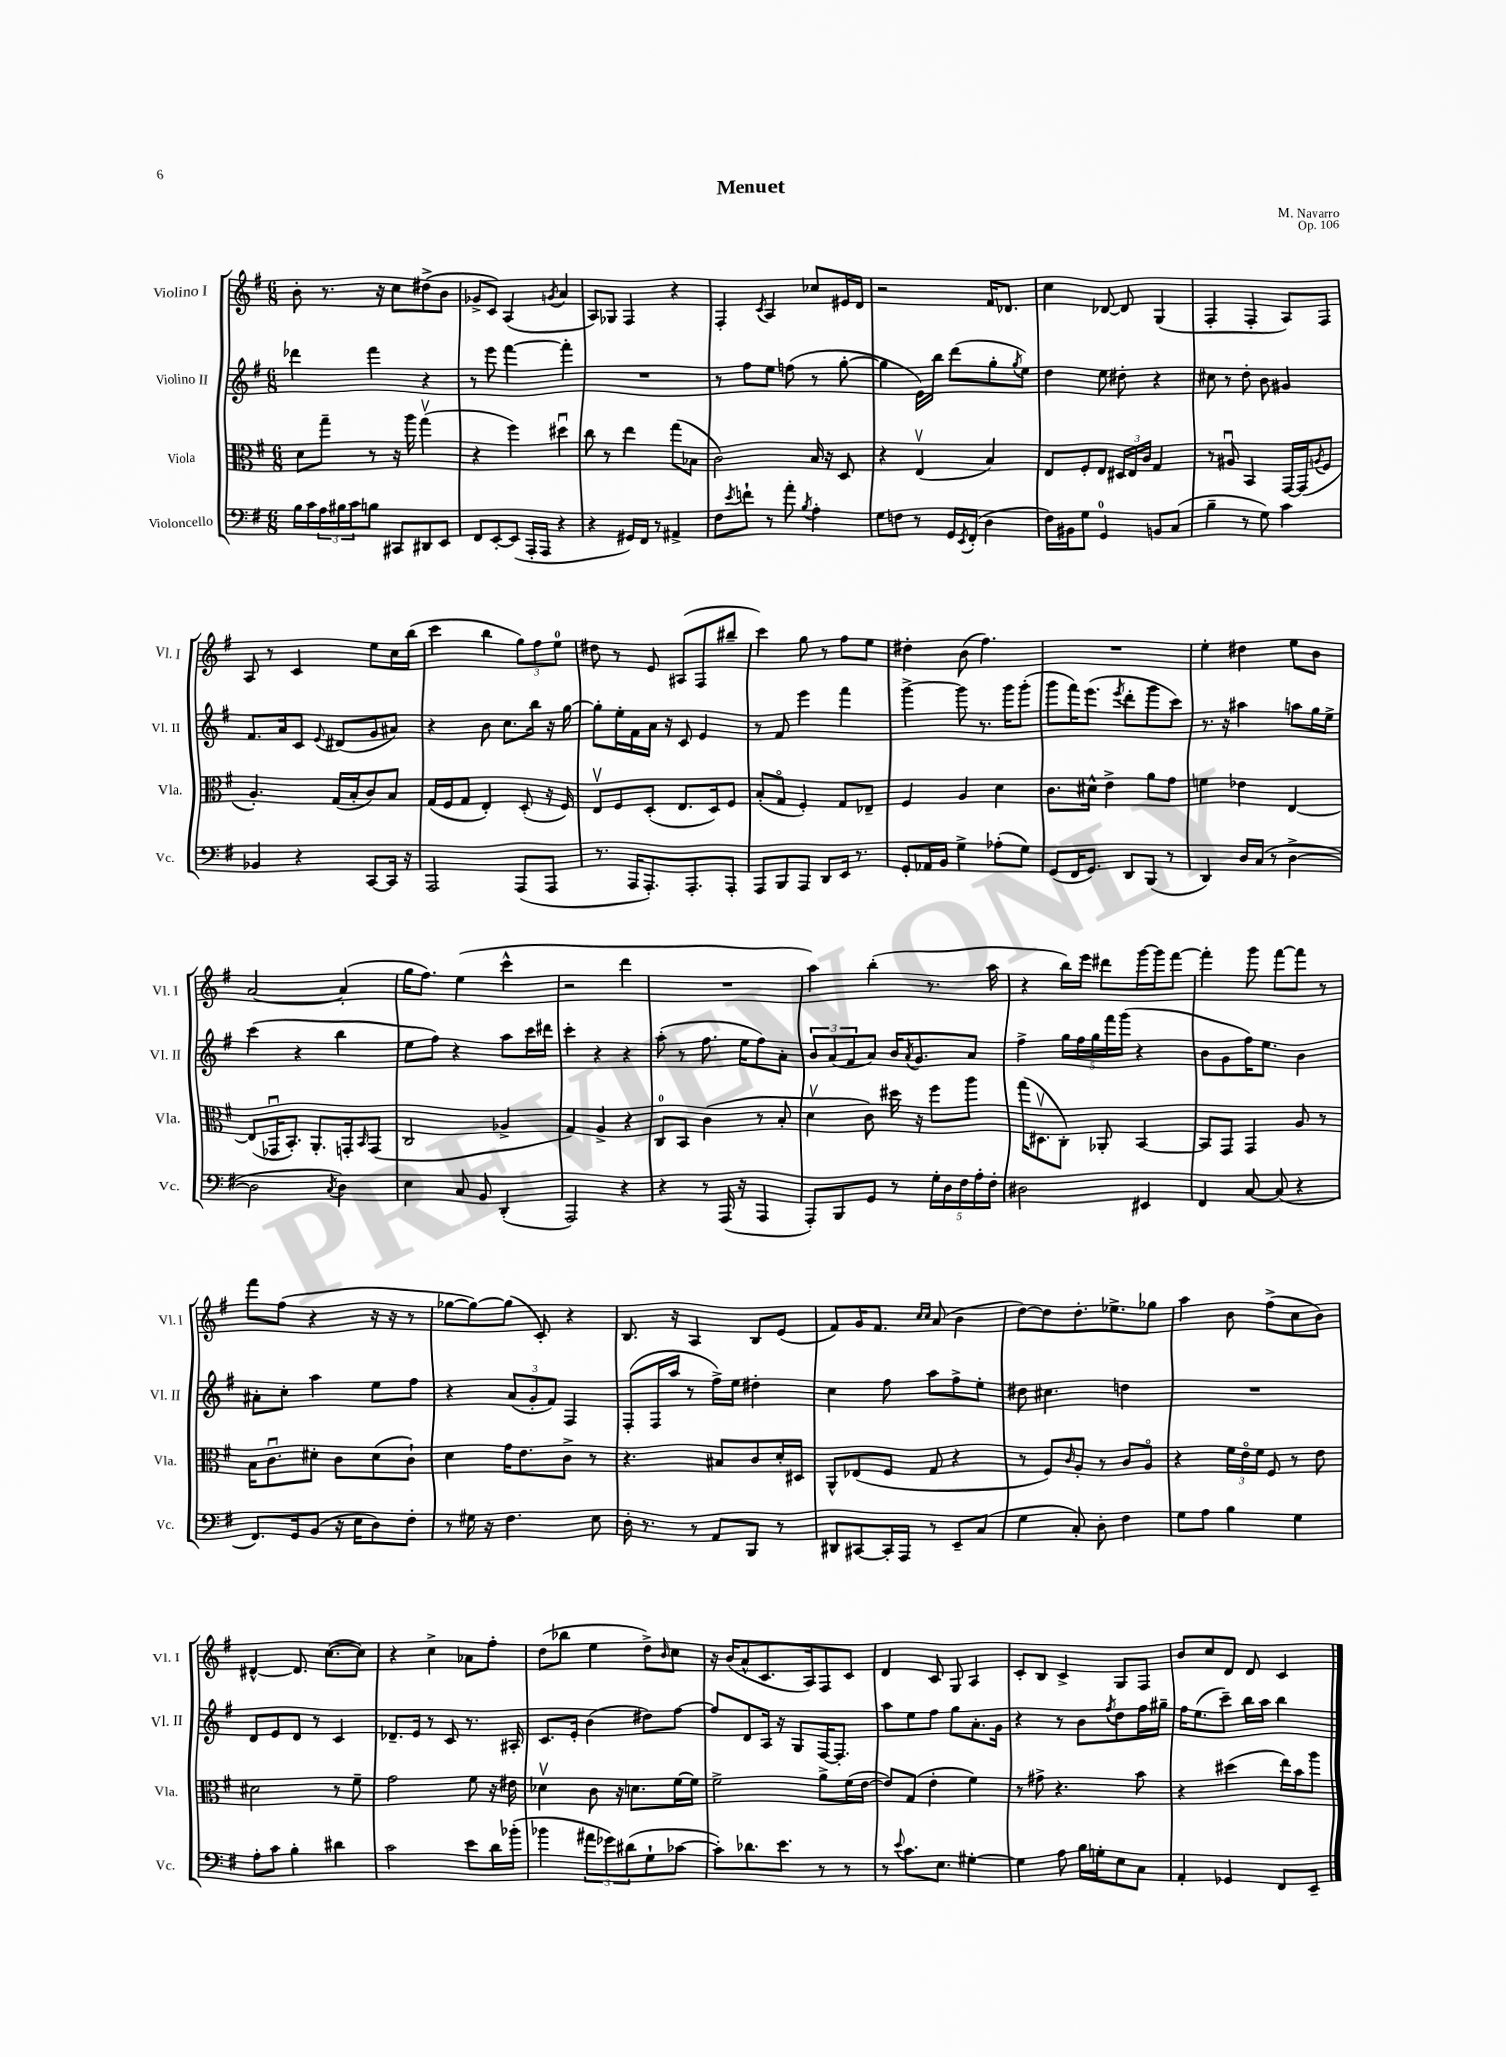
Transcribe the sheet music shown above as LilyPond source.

\header { title = "Menuet" composer = "M. Navarro" opus = "Op. 106" }
<<
\new StaffGroup <<
\new Staff = "s0" \with { instrumentName = "Violino I" shortInstrumentName = "Vl. I" } {
    \clef treble \key g \major \numericTimeSignature \time 6/8
    b'8-. r8. r16 c''8 dis''8->( b'8 |
    ges'8-> c'8) a4( \acciaccatura { g'8 } a'4 |
    a8) ges8 fis4 r4 |
    fis4-. \acciaccatura { c'8 } a4 ces''8 eis'16 d'16 |
    r2 fis'16 des'8. |
    c''4 des'8~ des'8 g4( |
    fis4-. fis4-. a8) fis8 |
    a8 r8 c'4 e''8 c''16 b''16( |
    c'''4 b''4 \tuplet 3/2 { g''8) fis''8 e''8-0 } |
    dis''8 r8 e'8 ais8( fis8 bis''8-- |
    c'''4) g''8 r8 fis''8 e''8 |
    dis''4-. b'8( fis''4.) |
    R2. |
    e''4-. dis''4 e''8 b'8 |
    a'2~ a'4-.( |
    g''16 fis''8.) e''4( c'''4-^ |
    r2 d'''4 |
    R2. |
    a''4) b''4-.( r8. a''16 |
    r4 b''16) e'''16 dis'''8 g'''16~ g'''16 fis'''8~ |
    fis'''4-. g'''8 fis'''8~ fis'''8 r8 |
    fis'''8 fis''8( r4 r16 r16 r8 |
    ges''8~ ges''8~) ges''8( c'8-.) r4 |
    b8. r16 a4 b8 e'8( |
    fis'8) g'16 fis'8. \grace { c''16 c''16 } a'8( b'4 |
    d''8~) d''8 d''8.-. ees''8.-> ges''8 |
    a''4 b'8 fis''8->( c''8 b'8) |
    dis'4~-^ dis'8. c''8.~( c''8) |
    r4 c''4-> aes'8 fis''8-. |
    d''8( bes''8 e''4 d''8->) \grace { b'16 } c''8 |
    r16 b'16( a'8-^ c'8. a16) fis8 c'8 |
    d'4 c'8 g8 a4 |
    c'8-. b8 c'4-> g8 fis8 |
    b'8 c''8 d'8 d'8 c'4 \bar "|." |
}
\new Staff = "s1" \with { instrumentName = "Violino II" shortInstrumentName = "Vl. II" } {
    \clef treble \key g \major \numericTimeSignature \time 6/8
    des'''4 fis'''4 r4 |
    r8 e'''8 fis'''4~ fis'''4-. |
    R2. |
    r8 fis''8 e''8 f''8( r8 g''8~-. |
    g''4 e'16) b''16 d'''8( g''8-. \acciaccatura { g''8 } e''8) |
    d''4 e''8 dis''8-. r4 |
    cis''8 r8 d''8-. b'8 gis'4 |
    fis'8. a'16 c'8 \appoggiatura { e'8 } dis'8( g'8 ais'8) |
    r4 b'8 c''8. b''16 r16 g''16~ |
    g''8-. e''16-. fis'16 a'16 r16 c'8 e'4 |
    r8 fis'8 e'''4 fis'''4 |
    g'''4~-> g'''8 r8. g'''16 g'''8-.( |
    g'''8 fis'''16) e'''8.( \acciaccatura { e'''8 } d'''8-. g'''8 c'''8) |
    r8. r16 ais''4 a''8 g''16 e''16-> |
    c'''4( r4 b''4 |
    e''8 fis''8) r4 a''8 c'''16 dis'''16 |
    c'''4-. r4 r4 |
    a''8-.( r8 fis''8. e''16 fis''8) a'8-. |
    \tuplet 3/2 { b'8 a'8( fis'8 } a'8) b'16 \acciaccatura { a'8 } g'8. a'8 |
    fis''4-> \tuplet 5/4 { g''16 fis''16 g''16 fis'''16 g'''16( } r4 |
    b'8 g'8 fis''16) e''8. b'4 |
    ais'8-. c''8-. a''4 e''8 fis''8 |
    r4 \tuplet 3/2 { a'8( g'8-. fis'8) } fis4 |
    fis8-.( fis16 a''16 r8 fis''16->) e''16 dis''4-. |
    c''4 fis''8 a''8 fis''8-> e''8-. |
    dis''8 cis''4. d''4 |
    R2. |
    d'8 e'8 d'8 r8 c'4 |
    des'8.-- e'16 r8 c'8 r8. ais16-. |
    c'8. e'16-. b'4( dis''8) fis''8~ |
    fis''8 d'8 a16 r16 g8 fis16~ fis8.-. |
    a''8 e''8 fis''8 g''8 a'8.-. g'16 |
    r4 r8 b'8 \acciaccatura { fis''8 } d''8 fis''16 gis''16-- |
    fis''16 e''8.( c'''8--) b''16 a''16 b''4 \bar "|." |
}
\new Staff = "s2" \with { instrumentName = "Viola" shortInstrumentName = "Vla." } {
    \clef alto \key g \major \numericTimeSignature \time 6/8
    d'8 g''8-- r8 r16 a''16 g''4\upbow( |
    r4 fis''4) dis''4\downbow |
    c''8 r8 e''4 g''8( bes8 |
    c'2) b16 r16 d8 |
    r4 e4\upbow( b4) |
    e8 fis8-. e8 \tuplet 3/2 { dis16 e16 c'16 } g4 |
    r8 ais8\downbow b,4 g,16~ g,16( \acciaccatura { a8 } fis8 |
    a4.-.) g16( b16-. c'8) b8 |
    g16( fis16 g8 e4-.) d8-.( r16 fis16) |
    e8\upbow fis8 d8-.( e8. d16) fis8 |
    b8-.( g8\flageolet fis4-.) g8 ees8-- |
    fis4 a4 d'4 |
    c'8. dis'16-^ e'4-> a'8 g'8 |
    f'4 ees'4 e4~ |
    e8( ges,16\downbow b,8.-.) a,8.-. g,16-. \grace { b,16 } g,8( |
    c2 aes4-> |
    g4) a4-> r4 |
    c8-0 b,8 c'4( r8 b8-. |
    d'4\upbow c'8) dis''16 r16 fis''8 a''8 |
    g''16( dis8.\upbow c8-.) aes,8-. b,4~ |
    b,8 g,8 g,4 a8 r8 |
    b16 c'8.\downbow dis'8-. c'8 dis'8( c'8-!) |
    d'4 g'16 e'8. c'8-> r8 |
    r4. bis8 c'8 d'16-. dis16 |
    a,8-^ ees8( fis8 g8 r4 |
    r8 fis8) \grace { c'16 } a8-. r8 c'8 a8\flageolet |
    r4 \tuplet 3/2 { fis'16 e'16\flageolet fis'16 } fis8 r8 e'8 |
    dis'2 r8 fis'8-- |
    g'2 fis'8 r16 eis'16 |
    des'4\upbow c'8 r16 d'8. fis'16~ fis'16 |
    fis'2-> a'8-> fis'16( e'16~ |
    e'8) g8( e'4-. fis'4) |
    r8 gis'8-> r4. b'8 |
    r4 dis''4( e''16) b'16 a''8 \bar "|." |
}
\new Staff = "s3" \with { instrumentName = "Violoncello" shortInstrumentName = "Vc." } {
    \clef bass \key g \major \numericTimeSignature \time 6/8
    b16 c'16 \tuplet 3/2 { a16 bis16 c'16 } b8 cis,8 dis,8 e,8 |
    fis,8 e,8~-. e,8( a,,16-. a,,16 r4 |
    r4 gis,16) fis,16 r8 ais,4-> |
    fis8 \acciaccatura { e'8 } f'8-! r8 a'8-. \acciaccatura { b8 } a4-. |
    g8 f8 r8 g,16 \acciaccatura { e,8 } fis,16-.( d4 |
    fis16) bis,16 g8 g,4-0 b,8 c8( |
    b4-- r8 g8) c'4 |
    bes,4 r4 c,8~ c,16 r16 |
    a,,2 a,,8( a,,8 |
    r8. a,,16 a,,8.-.) a,,8.-. a,,8-. |
    a,,8 b,,8 a,,8 d,8 e,16 r8. |
    g,8-. aes,16 b,16 g4-> aes8-.( g8) |
    g,8( fis,16 g,8.) d,8 b,,8( r8 |
    d,4) d16 c16( r8 d4~-> |
    d2 \acciaccatura { c8 } d4) |
    e4 c8 b,8 d,4-.( |
    a,,2) r4 |
    r4 r8 a,,16( r16 a,,4 |
    a,,8-.) b,,8 g,8 r8 \tuplet 5/4 { g16-. d16 fis16 a16-. fis16-. } |
    dis2 eis,4 |
    fis,4 c8~ c8( r4 |
    fis,8.) g,16 b,8( r16 e16 d8) fis8-. |
    r8 gis16 r16 fis4. e8 |
    d16-. r8. r8 a,8 b,,8 r8 |
    dis,8 cis,8~ cis,16-. a,,16 r8 e,8-- c8( |
    g4 c8-.) d8-. fis4 |
    g8 a8 b4 g4 |
    a8-. c'8 b4-. dis'4 |
    c'2 e'8 d'16 bes'16-.( |
    bes'4 \tuplet 3/2 { ais'8 ges'8) dis'8( } g8-! ces'8~ |
    ces'8-.) des'8. e'8. r8 r8 |
    r8 \appoggiatura { e'8 } c'8. e8. gis4~-. |
    gis4 a8 b16 g16-. e8 c8 |
    a,4-. ges,4 fis,8 e,8-- \bar "|." |
}
>>
>>
\layout { \context { \Score \remove "Bar_number_engraver" } }
